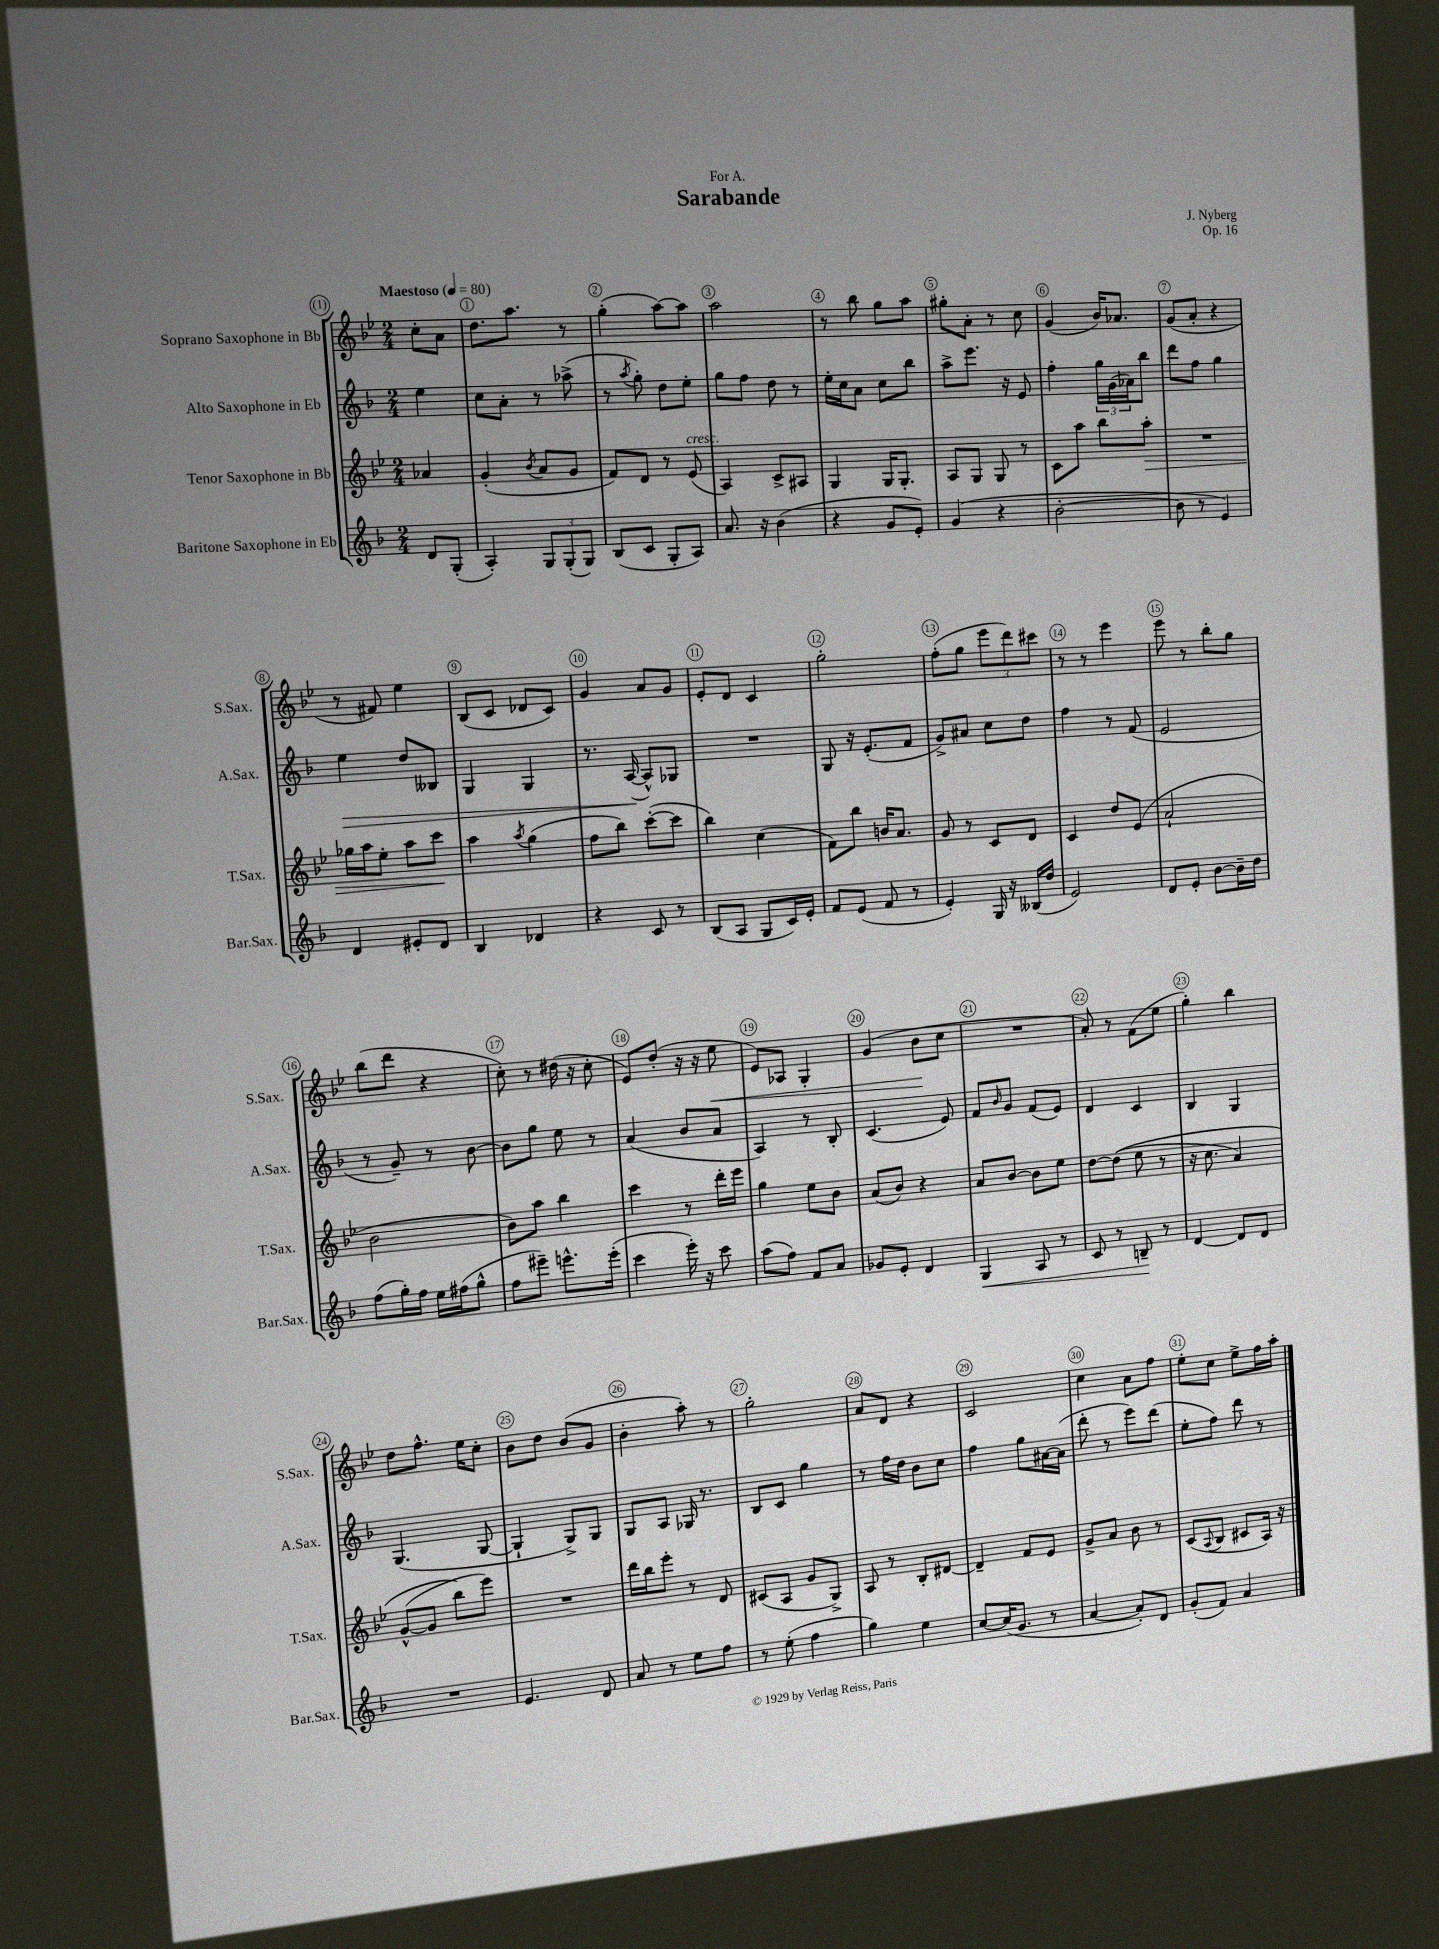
\header { title = "Sarabande" composer = "J. Nyberg" dedication = "For A." opus = "Op. 16" }
<<
\new StaffGroup <<
\new Staff = "s0" \with { instrumentName = "Soprano Saxophone in Bb" shortInstrumentName = "S.Sax." } {
    \clef treble \key bes \major \numericTimeSignature \time 2/4 \partial 4 \tempo "Maestoso" 4 = 80
    c''8-. a'8 |
    d''8. a''8. r8 |
    g''4-.( a''8~) a''8 |
    a''2 |
    r8 bes''8 g''8 a''8 |
    gis''8-. a'8-. r8 c''8 |
    g'4( bes'16) aes'8. |
    g'8( a'8-. r4 |
    r8 fis'8) ees''4 |
    bes8( c'8 des'8 c'8) |
    g'4 a'8 g'8 |
    ees'8-. d'8 c'4 |
    g''2-. |
    f''8-.( g''8 \tuplet 3/2 { ees'''8 d'''8) cis'''8 } |
    r8 r8 ees'''4 |
    ees'''8 r8 bes''8-. g''8 |
    bes''8( d'''8 r4 |
    c''8-.) r8 dis''16( r16 c''8-. |
    ees'8) d''8-.( r16 r16 ees''8\< |
    ees'8) aes8 g4-. |
    g'4( bes'8\! c''8 |
    R2 |
    a'8-.) r8 f'8( ees''8 |
    g''4-.) bes''4 |
    d''8 f''8.-^ ees''16 c''8-. |
    bes'8 d''8 bes'8( g'8 |
    bes'4-. a''8-.) r8 |
    g''2-. |
    a'8 d'8 r4 |
    c'2 |
    c''4 a'8 f''8 |
    ees''8-. c''8 ees''8-> f''16 a''16-. \bar "|." |
}
\new Staff = "s1" \with { instrumentName = "Alto Saxophone in Eb" shortInstrumentName = "A.Sax." } {
    \clef treble \key f \major \numericTimeSignature \time 2/4 \partial 4
    e''4 |
    c''8 a'8-. r8 aes''8->( |
    r8 \acciaccatura { a''8 } g''8-.) d''8 e''8-. |
    g''8 f''8 d''8 r8 |
    e''16-. c''16 a'8 c''8 bes''8 |
    a''8-> e'''8. r16 e'8 |
    f''4-. \tuplet 3/2 { g''16 g'16( aes'16) } bes''8 |
    d'''8 f''8 g''4 |
    e''4\> d''8 beses8 |
    g4 g4 |
    r8. a16~\!( a8-^) ges8 |
    R2 |
    g8 r16 e'8.-.( f'8 |
    g'8->) ais'8 c''8 d''8 |
    f''4 r8 f'8( |
    e'2 |
    r8 g'8--) r8 bes'8~ |
    bes'8 g''8 e''8 r8 |
    a'4( bes'8 a'8 |
    a4) r8 bes8-. |
    c'4.( e'8) |
    f'8 \grace { bes'16 } g'8 f'8( e'8) |
    d'4 c'4 |
    bes4 g4 |
    g4.( g8~ |
    g4-! g8->) g8 |
    g8 a8 ges16 r8. |
    bes8 c'8 g''4 |
    r8 f''16 d''16 bes'8 c''8 |
    f''4 g''8 ais'16~ ais'16( |
    d'''8-. r8 e'''8) d'''8( |
    e''8-. f''8) d'''8 r8 \bar "|." |
}
\new Staff = "s2" \with { instrumentName = "Tenor Saxophone in Bb" shortInstrumentName = "T.Sax." } {
    \clef treble \key bes \major \numericTimeSignature \time 2/4 \partial 4
    aes'4 |
    g'4-.( \acciaccatura { bes'8 } a'8 g'8 |
    f'8) d'8 r8 ees'8^\markup { \italic "cresc." }( |
    a4) c'8-> ais8 |
    g4 g16 g8.-. |
    a8 g8 g8 r8 |
    c'8 a''8 bes''8 a''8-.\> |
    R2 |
    ges''16 a''16 ees''8-. a''8 c'''8\! |
    a''4 \acciaccatura { a''8 } g''4( |
    f''8 bes''8) c'''8~-.( c'''8 |
    bes''4) c''4( |
    f'8) bes''8 b'16 a'8. |
    g'8 r8 c'8 d'8 |
    c'4 d''8 ees'8( |
    a'2-! |
    bes'2 |
    bes'8) a''8 bes''4 |
    c'''4 r8 d'''16-. ees'''16 |
    g''4 ees''8 bes'8 |
    a'8( bes'8) r4 |
    a'8 bes'8~ bes'8 ees''8 |
    d''8~ d''8(\( ees''8 r8 |
    r16 c''8. a'4) |
    g'8~-^( g'8 bes''8\) ees'''8) |
    R2 |
    d'''16 bes''16 ees'''8-. r8 d'8 |
    cis'8( a8 g'8 g8->) |
    a8 r8 bes8-. dis'8~ |
    dis'4-- f'8 ees'8 |
    g'8-> a'8 bes'8 r8 |
    c'8( \appoggiatura { a8 } bes8 cis'8 a16) r16 \bar "|." |
}
\new Staff = "s3" \with { instrumentName = "Baritone Saxophone in Eb" shortInstrumentName = "Bar.Sax." } {
    \clef treble \key f \major \numericTimeSignature \time 2/4 \partial 4
    d'8 g8-.( |
    a4-.) \tuplet 3/2 { g8 g8-.( g8) } |
    bes8( c'8 g8-. a8) |
    a'8. r16 bes'4( |
    r4 g'8 e'8-.) |
    g'4( r4 |
    bes'2~-. |
    bes'8 r8 e'4) |
    d'4 eis'8-. d'8 |
    bes4 des'4 |
    r4 c'8 r8 |
    bes8( a8 g8 c'16) e'16-. |
    f'8 e'8( f'8 r8 |
    e'4-.) g16 r16 beses16( d''16 |
    e'2) |
    d'8 e'8-. bes'8~ bes'16-- d''16 |
    f''8( g''16-.) f''16 e''16 fis''16( g''8-^ |
    f''8 eis'''8--) e'''8.-^ e'''16-.( |
    c'''4 e'''16-.) r16 c'''8 |
    a''8( f''8) f'8 a'8 |
    ges'8 e'8-. d'4 |
    g4\< a8 r8 |
    c'8 r8 b8--\! r8 |
    d'4~ d'8 d'8 |
    R2 |
    e'4. d'8 |
    a'8 r8 e''8 f''8 |
    r8 e''8-.( f''4 |
    g''4) e''4 |
    c''8~ c''16( g'8. r8 |
    a'4~ a'8-.) d'8 |
    g'8-.( f'8) a'4 \bar "|." |
}
>>
>>
\layout { \context { \Score \override BarNumber.break-visibility = ##(#f #t #t) barNumberVisibility = #all-bar-numbers-visible \override BarNumber.stencil = #(make-stencil-circler 0.1 0.3 ly:text-interface::print) } }
